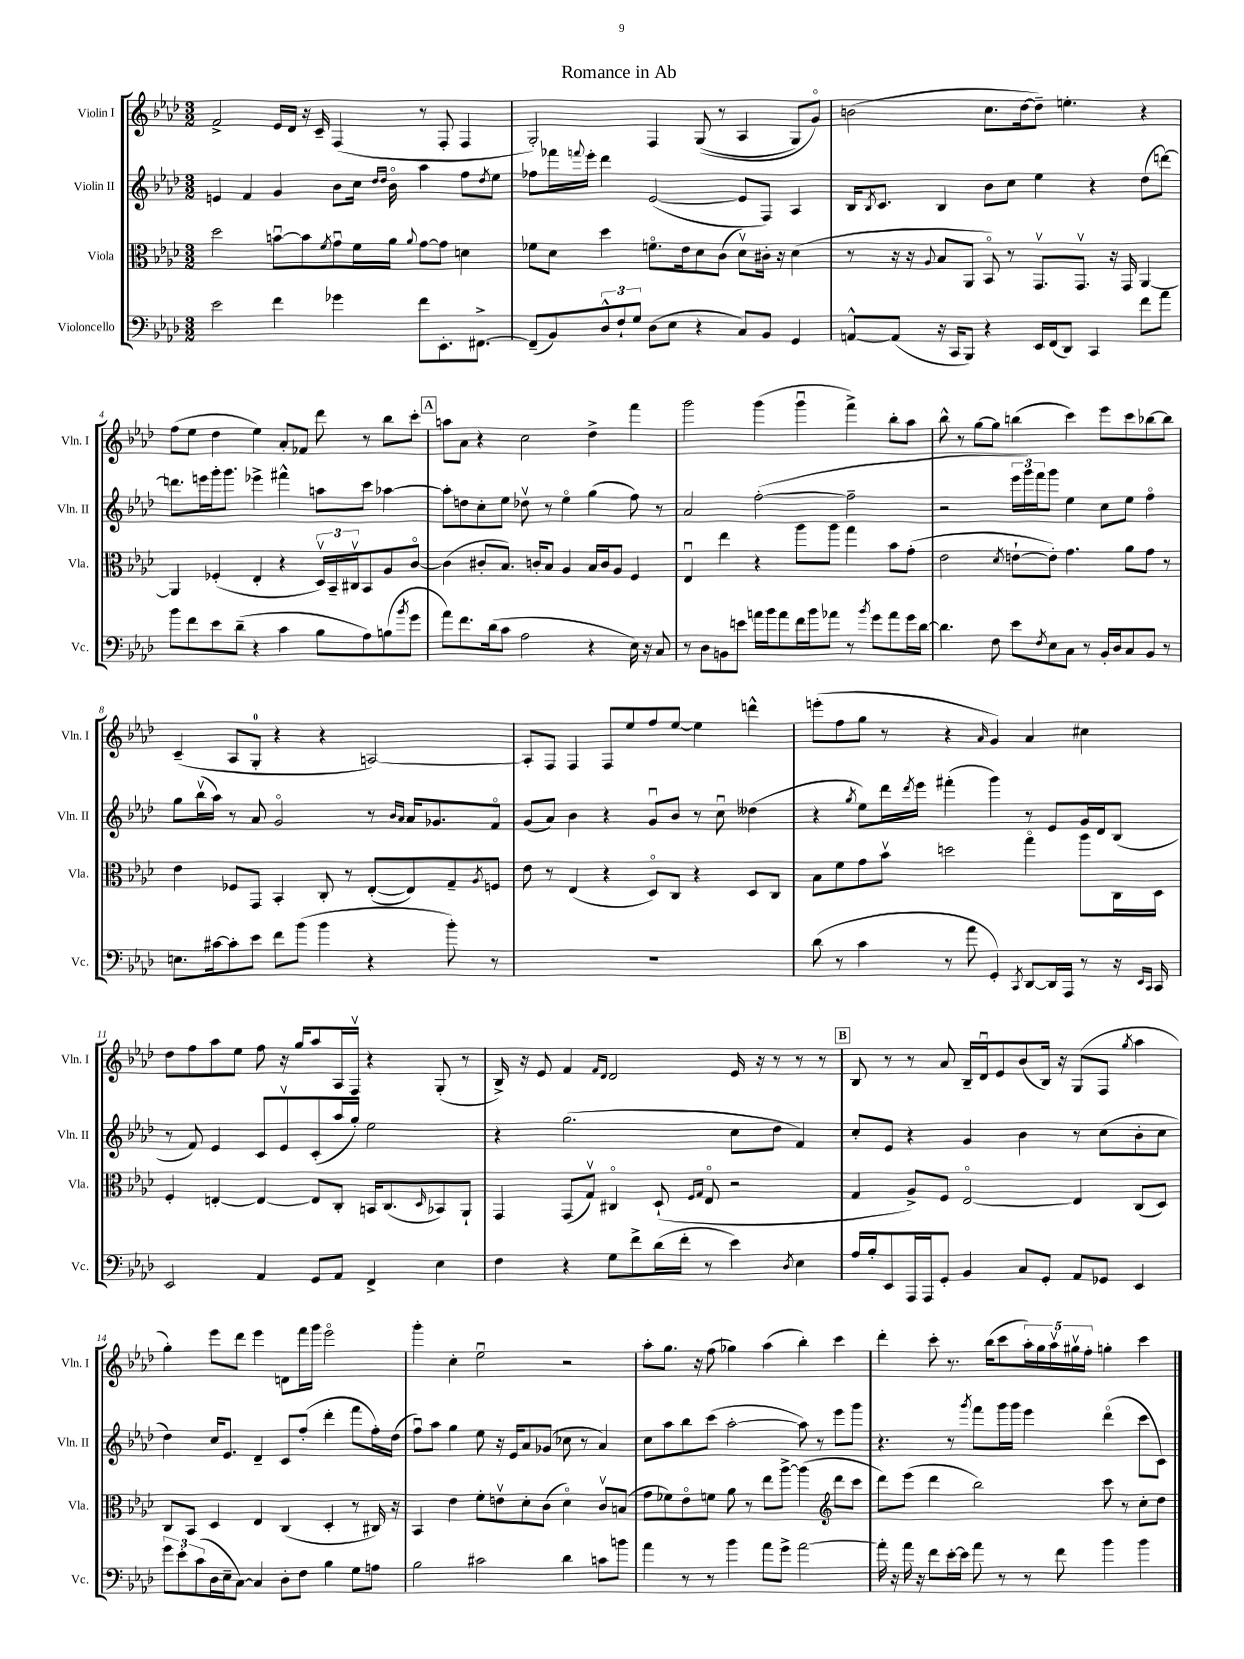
\header { title = "Romance in Ab" }
<<
\new StaffGroup <<
\new Staff = "s0" \with { instrumentName = "Violin I" shortInstrumentName = "Vln. I" } {
    \clef treble \key aes \major \numericTimeSignature \time 3/2
    f'2-> ees'16 des'16 r16 c'16-- f4( r8 f8-. f4 |
    g2-.) f4 g8(\( r8 aes4 g8) g'8\flageolet\) |
    b'2( c''8. des''16~ des''8--) e''4.-. r4 |
    f''8( ees''8 des''4 ees''4) aes'8-. fes'8 des'''8 r8 bes''8 c'''8-. |
    \mark \markup { \box "A" } a''8 aes'8 r4 c''2 des''4-> f'''4 |
    g'''2 g'''4( g'''4\downbow f'''4->) bes''8-. aes''8 |
    bes''8-^ r8 g''8~ g''8 b''4( c'''4) ees'''8 c'''8 bes''8~ bes''8 |
    c'4--( aes8 g8-0-. r4 r4 a2~) |
    a8-. f8 f4 f8 ees''8 f''8 ees''8~ ees''4 d'''4-^ |
    e'''8-.( f''8 g''8 r8 r4 \grace { aes'16 } g'4) aes'4 cis''4 |
    des''8 f''8 aes''8 ees''8 f''8 r16 g''16 aes''8 aes16 f16\upbow r4 g8-.( r8 |
    bes16->) r16 ees'8 f'4 \grace { f'16 des'16 } des'2 ees'16 r16 r8 r8 r8 |
    \mark \markup { \box "B" } bes8 r8 r8 aes'8 bes16-- des'16\downbow ees'8 bes'8( bes16) r16 g8( f8 \acciaccatura { g''8 } aes''4 |
    g''4-.) ees'''8 des'''8 ees'''4 d'8 f'''16 g'''16 ees'''2\flageolet |
    g'''4-. c''4-. ees''2\downbow r2 |
    aes''8-. g''8. r16 f''8( ges''4) aes''4( bes''4-.) c'''4 |
    des'''4-. c'''8-. r8. bes''16( c'''8 \tuplet 5/4 { aes''16-.) g''16 aes''16\upbow gis''16\upbow f''16-. } g''4-. c'''4 \bar "|." |
}
\new Staff = "s1" \with { instrumentName = "Violin II" shortInstrumentName = "Vln. II" } {
    \clef treble \key aes \major \numericTimeSignature \time 3/2
    e'4 f'4 g'4 bes'8 c''16 \grace { des''16 des''16 } bes'16\flageolet aes''4 f''8 \acciaccatura { des''8 } ees''8 |
    fes''8 fes'''16 \appoggiatura { f'''8 } ees'''16-. des'''4 ees'2~( ees'8 f8) aes4 |
    bes16 \acciaccatura { bes8 } c'8. bes4 bes'8 c''8 ees''4 r4 des''8( d'''8~) |
    d'''8. e'''16 g'''16-. g'''8. ees'''4-> fis'''4-^ a''8 c'''8 aes''4~ |
    \mark \markup { \box "A" } aes''8-. d''8 c''8-. ees''8 des''8\upbow r8 ees''4\flageolet g''4( f''8) r8 |
    aes'2 f''2~-.( f''2-- |
    r2 \tuplet 3/2 { ees'''16 g'''16) f'''16 } g'''8 ees''4 c''8 ees''8 f''4\flageolet |
    g''8 bes''16\upbow( aes''16) r8 aes'8 g'2\flageolet r8 \grace { bes'16 aes'16 } aes'16 ges'8. f'8\flageolet |
    g'8( aes'8) bes'4 r4 g'8\downbow bes'8 r8 c''8\downbow deses''4( |
    r4 \acciaccatura { g''8 } ees''8) des'''16 \acciaccatura { des'''8 } ees'''16 fis'''4-.( g'''4) r8 ees'8 g'16 des'16 bes8( |
    r8 f'8) ees'4 c'8 ees'8\upbow c'8-.( aes''16 g''16-.) ees''2 |
    r4 g''2.( c''8 des''8 f'4) |
    \mark \markup { \box "B" } c''8-. ees'8 r4 g'4 bes'4 r8 c''8( bes'8-. c''8 |
    des''4) c''16 ees'8. des'4-- c'8 f''8-.( des'''4-. f'''8 f''16-.) des''16( |
    f''8\downbow) aes''8 g''4 ees''8 r16 ees'16 aes'8 ges'8( ces''8 r8 aes'4) |
    c''8 aes''8 bes''8 c'''8( aes''2~-. aes''8) r8 ees'''8 g'''8 |
    r4. r8 \acciaccatura { g'''8 } f'''8 g'''16 g'''16 ees'''4 des'''4\flageolet( c'''8 c'8) \bar "|." |
}
\new Staff = "s2" \with { instrumentName = "Viola" shortInstrumentName = "Vla." } {
    \clef alto \key aes \major \numericTimeSignature \time 3/2
    des''2 b'8~\downbow b'8 \acciaccatura { f'8 } g'8\downbow f'16 aes'16 \appoggiatura { aes'8 } g'8~ g'8 d'4 |
    fes'8 des'8 des''4 f'8.\flageolet ees'16 des'8 c'8( des'8\upbow) cis'16-. r16 des'4( |
    r8 r16 r16 \appoggiatura { aes8 } bes8 aes,8 bes,8\flageolet) r8 g,8.\upbow g,8.\upbow r16 g,16 aes,4~ |
    aes,4 fes4-.( ees4-. r4 \tuplet 3/2 { des16\upbow) bes,16-- cis16\upbow } bes,8 aes8 c'8~\flageolet |
    \mark \markup { \box "A" } c'4( cis'8-. bes8.) c'16-. bes8 aes4 bes16 c'16 aes8 f4 |
    ees4\downbow ees''4 r4 aes''8 aes''8 g''4 bes'8 g'8-.( |
    ees'2 \acciaccatura { des'8 } e'8~-! e'8-.) g'4. aes'8 g'8 r8 |
    ees'4 fes8 g,8 bes,4-. c8-. r8 ees8~-.( ees8) g8-- \acciaccatura { aes8 } f8 |
    ees'8 r8 ees4( r4 des8\flageolet) c8 r4 des8 c8 |
    bes8 f'8 g'8 bes'8\upbow d''2 g''4\flageolet aes''8 c16 des16 |
    f4-. e4~-. e4~ e8 c8-. b,16 c8.( \grace { des16 } bes,8) aes,8-! |
    g,4 g,8( g8\upbow) cis4\flageolet des8-!( \grace { f16 g16 } ees8\flageolet r2 |
    \mark \markup { \box "B" } g4 aes8->) f8 ees2~\flageolet ees4 c8( des8) |
    c8 bes,8 des4 ees4 c4( des4-. r8 cis16) r16 |
    bes,4 ees'4 f'8-. e'8\upbow des'8-. c'8( des'4\flageolet) c'8\upbow b8( |
    g'8 fes'8) ees'8\flageolet f'8 aes'8 r8 ees''8 aes''8~-> aes''4( \clef treble des'''8 c'''8 |
    des'''8) ees'''8( des'''4 bes''2) c'''8 r8 c''8-. des''8 \bar "|." |
}
\new Staff = "s3" \with { instrumentName = "Violoncello" shortInstrumentName = "Vc." } {
    \clef bass \key aes \major \numericTimeSignature \time 3/2
    ees'2 f'4 ges'4 f'8 ees,8.-. fis,8.~-> |
    fis,8--( bes,8) \tuplet 3/2 { des8-^ f8-! g8 } des8( ees8 r4 c8) bes,8 g,4 |
    a,8~-^ a,8( r16 c,16 bes,,8) r4 ees,16 f,16( des,8) c,4 f'8 aes'8 |
    bes'8 f'8 ees'8 des'8--( r4 c'4 bes8 aes8) b8( \acciaccatura { bes'8 } g'8 |
    \mark \markup { \box "A" } aes'8) f'8. des'16( c'8 aes2 r4 ees16) r16 c8 |
    r8 des8 b,8 e'8 a'16 bes'16 a'8 f'16 bes'16 aes'8 r8 \acciaccatura { bes'8 } g'8 aes'8 g'16 des'16~ |
    des'4. f8 ees'8 \acciaccatura { f8 } ees8 c8 r8 bes,16-. des16 c8 bes,8 r8 |
    e8. cis'16~ cis'8-. ees'8 f'8 bes'8( bes'4 r4 bes'8-.) r8 |
    R1. |
    des'8( r8 c'4 r8 aes'8 g,4-.) \acciaccatura { c,8 } des,8~ des,16 aes,,16 r8 r16 \grace { ees,16 c,16 } c,16 |
    ees,2 aes,4 g,8 aes,8 f,4-> ees4 |
    f4 r4 g8 f'8-> des'16( f'16-. r8 ees'4) \acciaccatura { des8 } ees4 |
    \mark \markup { \box "B" } aes16 bes16-. ees,8 aes,,16 aes,,16 g,8-. bes,4 c8 g,8-. aes,8 ges,8 ees,4 |
    \tuplet 3/2 { g'8 ees'8-. c'8( } des16 ees16-- c8~) c4 des8-. f8 bes4 g8 a8 |
    bes2 cis'2 des'4 c'8 b'8 |
    aes'4 r8 r8 bes'4 aes'8 g'8-> aes'2~ |
    aes'16-. r16 aes'16 r16 f'8 ees'16~-. ees'16 aes'8 r8 r8 f'8 bes'4 bes'4 \bar "|." |
}
>>
>>
